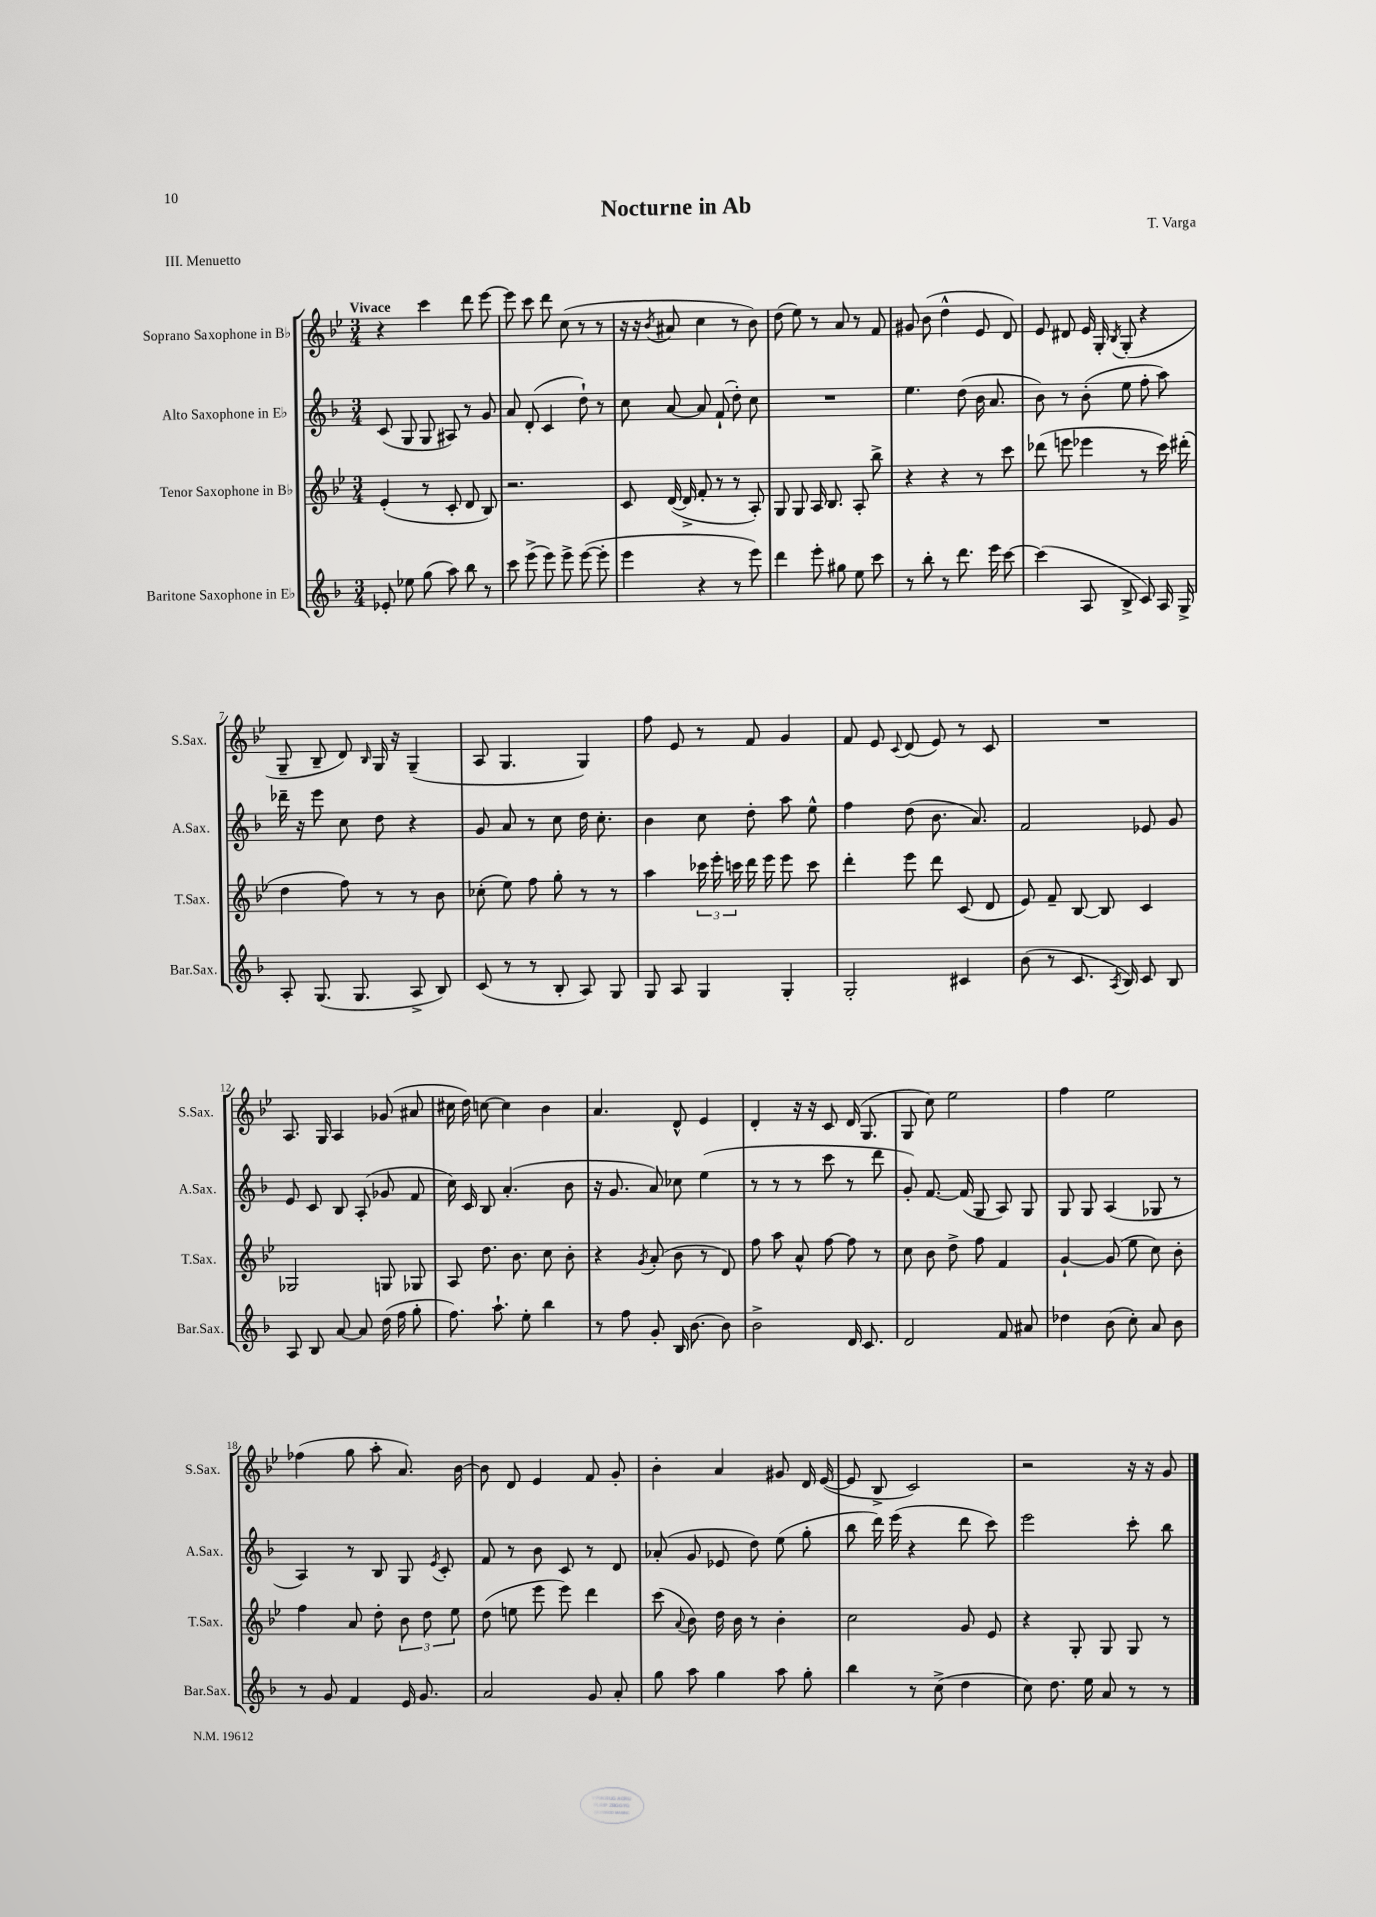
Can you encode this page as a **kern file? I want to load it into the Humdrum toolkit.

**kern	**kern	**kern	**kern
*part4	*part3	*part2	*part1
*staff4	*staff3	*staff2	*staff1
*I"Baritone Saxophone in E♭	*I"Tenor Saxophone in B♭	*I"Alto Saxophone in E♭	*I"Soprano Saxophone in B♭
*I'Bar.Sax.	*I'T.Sax.	*I'A.Sax.	*I'S.Sax.
*clefG2	*clefG2	*clefG2	*clefG2
*k[b-]	*k[b-e-]	*k[b-]	*k[b-e-]
*M3/4	*M3/4	*M3/4	*M3/4
=1	=1	=1	=1
!	!	!	!LO:TX:a:B:t=Vivace
8e-X'/	(4e-'/	(8c/	4r
8ee-X\	.	8G/	.
(8gg\	8r	8G/	4ccc\
8aa\)	8c'/	8A#X/)	.
8bb-\	8d/	8r	8ddd\
8r	8B-/)	8g/	[8eee-\
=2	=2	=2	=2
8ccc\	2.r	8a/	8eee-\]
(8eee^\	.	(8d'/	8ccc\
8eee\)	.	4c/	8ddd\
8eee^\	.	.	(8cc\
([8eee\	.	8dd`\)	8r
8eee'\]	.	8r	8r
=3	=3	=3	=3
4eee\	8c/	8cc\	16r
.	.	.	16r
.	.	.	8qb-/
.	([16d/	[8a/	8a#X/
.	16d^/]	.	.
4r	8f'/	8a/]	4cc\
.	8r	(8f`/	.
8r	8r	8dd'\)	8r
8eee\)	8A'/)	8cc\	8b-\)
=4	=4	=4	=4
4ddd\	8G/	2.r	(8dd\
.	8G/	.	8ee-\)
8eee'\	16A/	.	8r
.	8.B-/	.	.
8gg#X\	.	.	8a/
8ee\	8A'/	.	8r
8ccc\	8bb-^\	.	8f/
=5	=5	=5	=5
8r	4r	4.ee\	8g#X/
8bb-'\	.	.	(8b-\
8r	4r	.	4dd^^\
8.ddd\	.	(8dd\	.
.	8r	16b-\	8e-/
16eee\	.	8.a/	.
[8ccc\	8ccc\	.	8d/)
=6	=6	=6	=6
(4ccc\]	(8ddd-X\	8b-\)	8e-/
.	8eeen\	8r	8d#X/
8A/	4eee-X\	(8b-'\	16e-/
.	.	.	16G'/
.	.	.	8qB-/
8B-^/	.	8ee\	(8G'/
8c/)	8r	8ff'\	4r
16A/	16ccc\)	8aa\)	.
16G^/	(16ddd#X'\	.	.
!!LO:LB:g=z
=7	=7	=7	=7
8A'/	4dd\	16ddd-X~\	8G~/
.	.	16r	.
(8.G/	.	8eee\	8B-~/
.	8ff\)	8cc\	8d/)
8.G/	.	.	.
.	.	.	16qqB-/
.	8r	8dd\	16G/
.	.	.	16r
8A^/	8r	4r	(4G~/
8B-/)	8b-\	.	.
=8	=8	=8	=8
(8c/	(8cc-X'\	8g/	8A/
8r	8ee-\)	8a/	4.G/
8r	8ff\	8r	.
8B-'/	8gg'\	8cc\	.
8A/)	8r	16dd\	4G/)
.	.	8.cc'\	.
8G/	8r	.	.
=9	=9	=9	=9
8G/	4aa\	4b-\	8ff\
8A/	.	.	8e-/
4G/	24ccc-X\	8cc\	8r
.	24eee-'\	.	.
.	24cccn\	.	.
.	16ddd\	8dd'\	8f/
.	16eee-\	.	.
4G'/	8eee-\	8aa\	4g/
.	8ccc\	8ee^^\	.
=10	=10	=10	=10
2G'/	4ddd'\	4ff\	8f/
.	.	.	8e-/
.	.	.	8qqc/
.	8eee-\	(8dd\	(8d/
.	8ddd\	8.b-\	8e-/)
4c#X/	(8c/	.	8r
.	.	8.a/)	.
.	8d/	.	8c/
=11	=11	=11	=11
(8b-\	8e-/)	2f/	2.r
8r	8f~/	.	.
8.c/	[8B-/	.	.
.	8B-/]	.	.
8qA/	.	.	.
16B-/)	.	.	.
8c/	4c/	8e-X/	.
8B-/	.	8g/	.
!!LO:LB:g=z
=12	=12	=12	=12
8A/	2G-X/	8e/	8.A/
8B-/	.	8c/	.
.	.	.	16G/
[8a/	.	8B-/	4A/
8a/]	.	(8A'/	.
(16dd\	8Gn/	8g-X/	(8g-X/
16ff\	.	.	.
8gg'\	8G-X/	8f/	8a#X/
=13	=13	=13	=13
8.ff\)	8A/	16cc\)	16cc#X\
.	.	16c/	16dd\)
.	8.dd\	8B-/	[8ccn\
8.aa`\	.	.	.
.	.	(4.a'/	4cc\]
.	8.b-\	.	.
8ee'\	.	.	.
4bb-\	8cc\	.	4b-\
.	8b-'\	8b-\	.
=14	=14	=14	=14
8r	4r	16r	4.a/
.	.	8.g/	.
8ff\	.	.	.
.	8qg/	.	.
8g'/	(8a'/	8a/)	.
16B-/	8b-\	8cc-X\	8d^^/
[8.b-\	.	.	.
.	8r	(4ee\	4e-/
8b-\]	8d/)	.	.
=15	=15	=15	=15
2b-^\	8ff\	8r	4d'/
.	8aa\	8r	.
.	8a^^/	8r	16r
.	.	.	16r
.	[8ff\	8ccc\	8c/
16d/	8ff\]	8r	(16d/
8.c/	.	.	8.G/
.	8r	8ddd\	.
=16	=16	=16	=16
2d/	8cc\	8g'/)	8G/
.	8b-\	[8.f/	8cc\)
.	8dd^\	.	2ee-\
.	.	(16f/]	.
.	8ff\	8G/	.
8f/	4f/	8A/)	.
8a#X/	.	8G/	.
=17	=17	=17	=17
4dd-X\	[4g`/	8G/	4ff\
.	.	8G/	.
(8b-\	(8g/]	(4A/	2ee-\
8cc'\)	8ee-\	.	.
8a/	8cc\)	8G-X/	.
8b-\	8b-'\	8r	.
!!LO:LB:g=z
=18	=18	=18	=18
8r	4ff\	4A/)	(4ff-X\
8g/	.	.	.
4f/	8a/	8r	8gg\
.	8dd'\	8B-/	8aa'\
16e/	12b-\	8G/	8.a/)
8.g/	.	.	.
.	12dd\	.	.
.	.	8qe/	.
.	.	8c'/	.
.	12ee-\	.	.
.	.	.	[16b-\
=19	=19	=19	=19
2a/	(8dd\	8f/	8b-\]
.	8een\	8r	8d/
.	8eee-\	8b-\	4e-/
.	8eee-\)	8c/	.
8g/	4ddd\	8r	8f/
8a'/	.	8d/	8g'/
=20	=20	=20	=20
8gg\	(8ccc\	(8a-X'/	4b-'\
.	8qqa/	.	.
8aa\	8b-\)	8g/	.
4gg\	16dd\	8e-X/	4a/
.	16b-\	.	.
.	8r	8dd\)	.
8aa\	4b-'\	(8ee\	8g#X/
8gg'\	.	8gg'\	16d/
.	.	.	([16e-/
=21	=21	=21	=21
4bb-\	2cc\	8bb-\	8e-/]
.	.	16ddd\)	8B-^/
.	.	(16eee\	.
8r	.	4r	2c/)
(8cc^\	.	.	.
4dd\	8g/	8ddd\	.
.	8e-/	8ccc\)	.
=22	=22	=22	=22
8cc\)	4r	2eee\	2r
8.dd\	.	.	.
.	8G'/	.	.
16ee\	.	.	.
8a/	8G/	.	.
8r	8G/	8ccc'\	16r
.	.	.	16r
8r	8r	8bb-\	8g/
==	==	==	==
*-	*-	*-	*-
